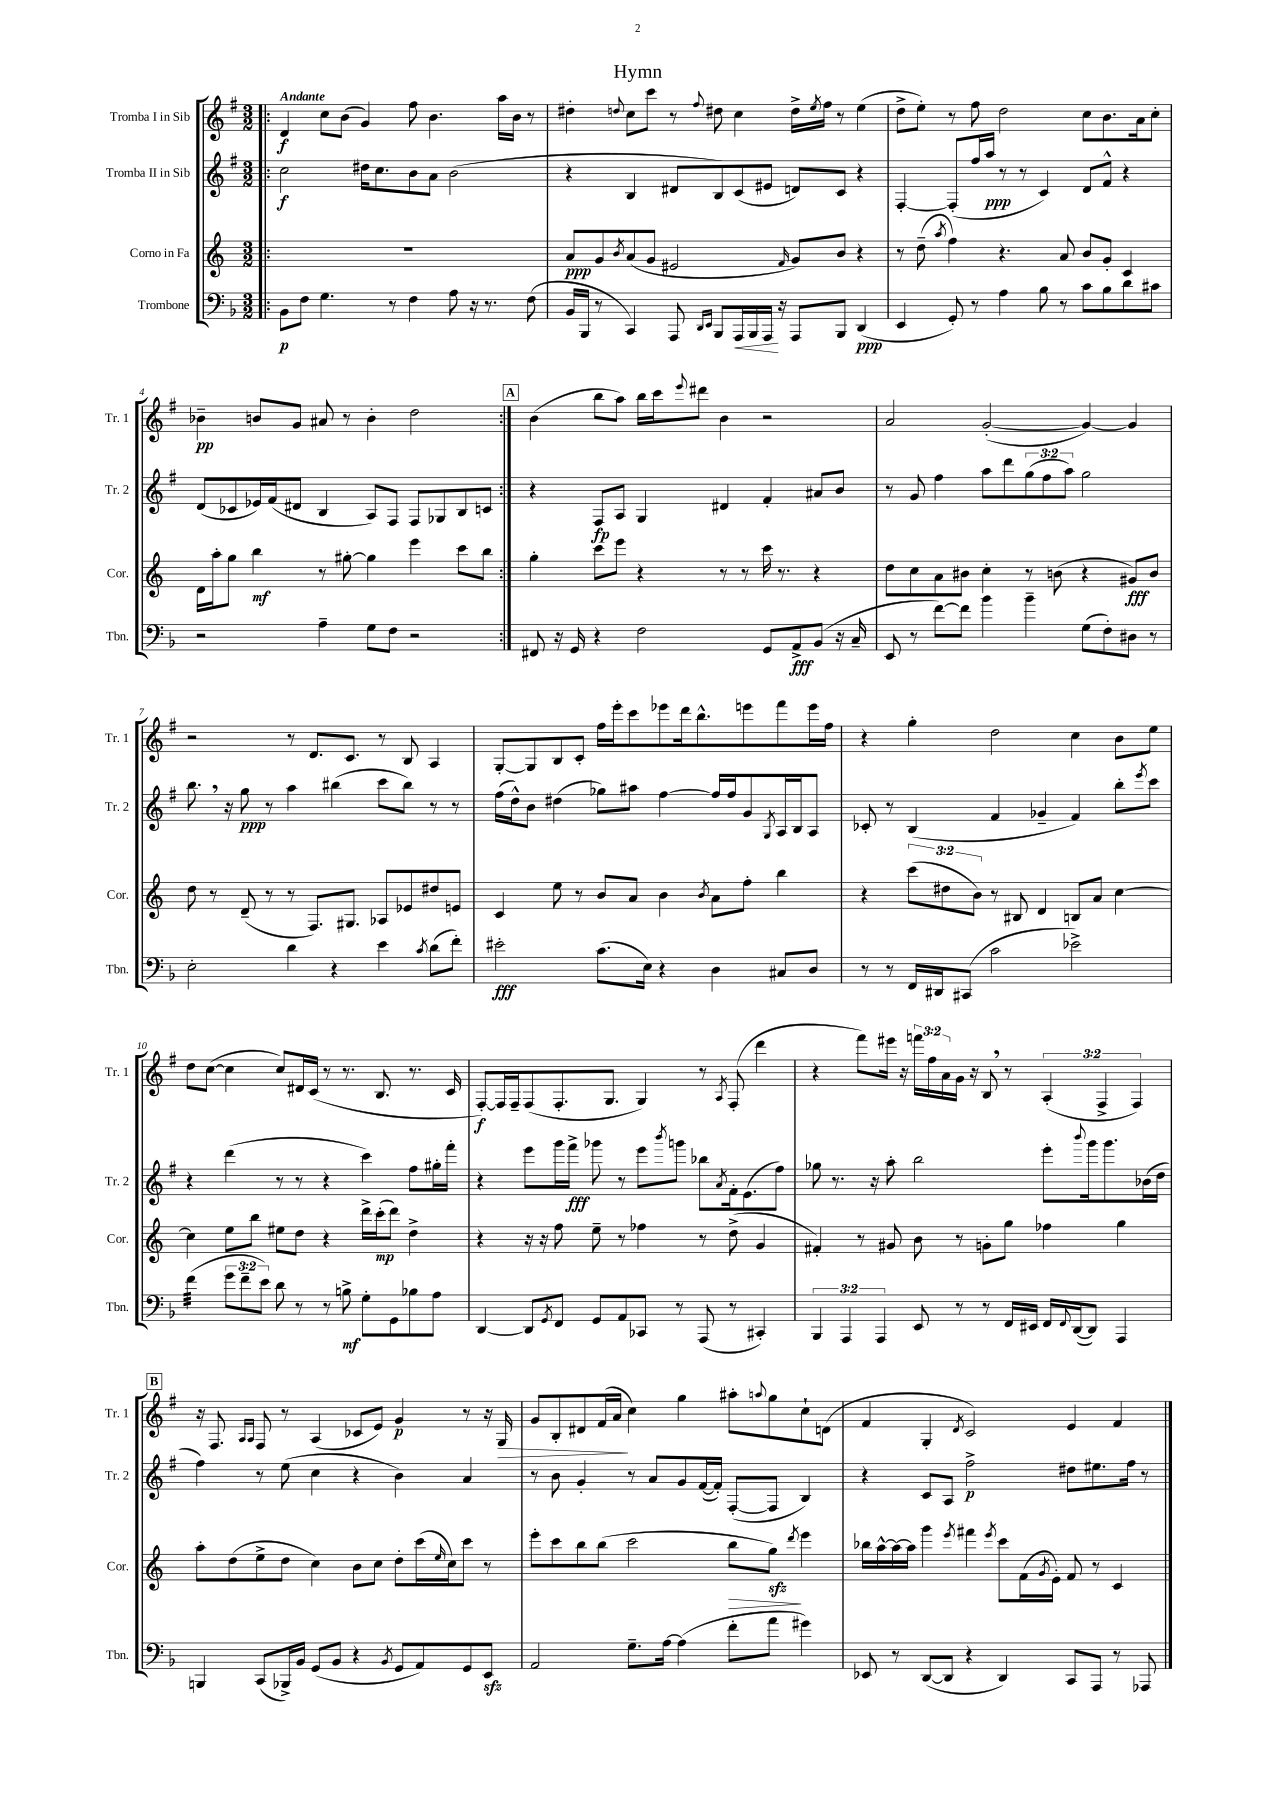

**kern	**kern	**kern	**kern
*staff4	*staff3	*staff2	*staff1
*clefF4	*clefG2	*clefG2	*clefG2
*k[b-]	*k[]	*k[f#]	*k[f#]
*M3/2	*M3/2	*M3/2	*M3/2
=!|:	=!|:	=!|:	=!|:
8BB-\L	1.r	2cc\	4d/
8F\J	.	.	.
4.G\	.	.	8cc\L
.	.	.	(8b\J
.	.	16dd#\LK	4g/)
.	.	8.cc\	.
8r	.	.	.
4F\	.	8b\	8ff#\
.	.	8a\J	4.b\
8A\	.	(2b\	.
16r	.	.	.
8.r	.	.	.
.	.	.	16aa\LL
.	.	.	16b\JJ
(8F\	.	.	8r
=	=	=	=
16BB-/LL	8a/L	4r	4dd#'\
16BBB-/JJ	.	.	.
8r	8g/	.	.
.	8qb/	.	8qqdd/
4CC/)	(8a/	4B/	8cc\L
.	8g/J	.	8ccc\J
8AAA/	2e#/	8d#/L	8r
16qqDD/LL	.	.	.
16qqEE/JJ	.	.	8qqff#/
8BBB-/L	.	8B/)	8dd#\
16AAA/L	.	(8c/	4cc\
16BBB-/	.	.	.
16AAA/JJ	.	8e#/J	.
16r	.	.	.
.	16qqf/	.	.
8AAA/L	8g/L)	8d/L)	16dd#^\LL
.	.	.	8qee/
.	.	.	16ff#\JJ
8BBB-/J	8b/J	8c/J	8r
(4DD/	4r	4r	(4ee\
=	=	=	=
4EE/	8r	[4F#'/	8dd^\L
.	(8dd~\	.	8ee'\J)
.	8qaa/	.	.
8GG'/)	4ff\)	(8F#'/]L	8r
8r	.	16ff#/L	8ff#\
.	.	16aa/JJ	.
4A\	4.r	8r	2dd\
.	.	8r	.
8B-\	.	4c/)	.
8r	8a/	.	.
8c\L	8b/L	8d/L	8cc\L
8B-\	8g'/J	8f#^^/J	8.b\
8d\	4c/	4r	.
.	.	.	16a\k
8c#\J	.	.	8cc'\J
=	=	=	=
2r	16d\LL	(8d/L	4b-~\
.	16aa'\J	.	.
.	8gg\J	8c-/	.
.	4bb\	16e-/L)	8b/L
.	.	(16f#/J	.
.	.	8d#/J	8g/J
4A~\	8r	4B/	8a#/
.	[8gg#'\	.	8r
8G\L	4gg#\]	8A/L)	4b'\
8F\J	.	8F#/J	.
2r	4eee\	8F#/L	2dd\
.	.	8G-/	.
.	8ccc\L	8B/	.
.	8bb\J	8c/J	.
=:|!	=:|!	=:|!	=:|!
8FF#/	4gg'\	4r	(4b\
16r	.	.	.
16GG/	.	.	.
4r	8ccc\L	8F#/L	8bb\L
.	8eee\J	8A/J	8aa\J)
2F\	4r	4G/	16bb\LL
.	.	.	16ccc\J
.	.	.	8qqeee/
.	.	.	8ddd#\J
.	8r	4d#/	4b\
.	8r	.	.
8GG/L	16ccc\	4f#'/	2r
.	8.r	.	.
8AA^/	.	.	.
(8BB-/J	4r	8a#/L	.
16r	.	8b/J	.
16C~/	.	.	.
=	=	=	=
8EE/	8dd\L	8r	2a/
8r	8cc\	8g/	.
[8f\L)	8a\	4ff#\	.
8f\]J	8b#\J	.	.
4b-\	4cc'\	8aa\L	([2g'/
.	.	8ddd\	.
4b-~\	8r	(12gg\	.
.	.	12ff#\	.
.	(8b\	.	.
.	.	12aa\J)	.
(8G\L	4r	2gg\	4g/_)
8F'\)	.	.	.
8D#\J	8g#/L)	.	4g/]
8r	8b/J	.	.
=	=	=	=
2E'\	8dd\	8.bb\	2r
.	8r	.	.
.	.	16r	.
.	(8d~/	8gg\	.
.	8r	8r	.
4d\	8r	4aa\	8r
.	8.F/L)	.	8.d/L
4r	.	(4bb#\	.
.	8.G#/J	.	8.c/J
4e\	8A-/L	8ccc\L	8r
.	8e-/	8bb#\J)	8B/
8qc/	.	.	.
(8d\L	8dd#/	8r	4A/
8f'\J)	8e/J	8r	.
=	=	=	=
2e#'\	4c/	(16ff#\LL	[8G'/L
.	.	16dd^^\J)	.
.	.	8b\J	8G/]
.	8ee\	(4dd#\	8B/
.	8r	.	8c'/J
(8.c\L	8b/L	8gg-\L)	16ff#\LL
.	.	.	16eee'\J
.	8a/J	8aa#\J	8ccc\
16E\Jk)	.	.	.
4r	4b\	[4ff#\	8eee-\
.	.	.	16ddd\k
.	.	.	8.bb^^\
.	8qb/	.	.
4D\	8a\L	16ff#/]LL	.
.	.	16ff#/J	.
.	8ff'\J	8g/	8eee\
.	.	8qG/	.
8C#/L	4bb\	16A/L	8fff#\
.	.	16B/J	.
8D/J	.	8A/J	16eee\L
.	.	.	16ff#\JJ
=	=	=	=
8r	4r	8c-'/	4r
8r	.	8r	.
16FF/LL	(12ccc\L	(4B/	4gg'\
16DD#/J	.	.	.
.	12dd#\	.	.
(8CC#/J	.	.	.
.	12b\J)	.	.
2c\	8r	4f#/	2dd\
.	8B#/	.	.
.	4d/	4g-~/	.
2e-^\)	8B/L	4f#/)	4cc\
.	8a/J	.	.
.	[4cc\	8bb'\L	8b\L
.	.	8qeee/	.
.	.	8ccc\J	8ee\J
=	=	=	=
(4f\	4cc\]	4r	8dd\L
.	.	.	([8cc\J
12g\L	8ee\L	(4ddd\	4cc\]
12f~\	.	.	.
.	8bb\J	.	.
12e\J)	.	.	.
8d\	8ee#\L	8r	8cc/L)
8r	8dd\J	8r	16d#/L
.	.	.	(16c/JJ
8r	4r	4r	8r
8B^\	.	.	8.r
8G'\L	16ddd^\LL	4ccc\)	.
.	(16ccc'\J	.	8.B/
8GG\	8ddd\J)	.	.
8B-\	4dd^\	8ff#\L	8.r
8A\J	.	16gg#'\L	.
.	.	16fff#'\JJ	16c/
=	=	=	=
[4DD/	4r	4r	[8F#'/L)
.	.	.	16F#/]L
.	.	.	16F#~/J
8DD/]L	16r	8eee\L	(8F#/
.	16r	.	.
8qGG/	.	.	.
8FF/J	8ff\	16ggg\L	8.F#'/
.	.	16fff#^\JJ	.
8GG/L	8ee~\	8ggg-\	.
.	.	.	8.G/J
8AA/	8r	8r	.
8CC-/J	4ff-\	8eee\L	4G/)
.	.	8qbbb/	.
8r	.	8ggg\J	.
(8AAA/	8r	8bb-\L	8r
.	.	8qa/	8qA/
8r	(8dd^\	16f#'\k	(8F#'/
.	.	(8.e\	.
4CC#'/)	4g/	.	4ddd\
.	.	8ff#\J)	.
=	=	=	=
6BBB-/	4f#'/)	8gg-\	4r
.	.	8.r	.
6AAA/	.	.	.
.	8r	.	8fff#\L)
.	.	16r	.
6AAA/	.	.	.
.	8g#/	8aa'\	16eee#\Jk
.	.	.	16r
8EE/	8b\	2bb\	24fff\LL
.	.	.	24ff#\
.	.	.	24a\
8r	8r	.	16g\JJ
.	.	.	16r
8r	8g'\L	.	8B/
16FF/LL	8gg\J	.	8r
16EE#/JJ	.	.	.
16FF/LL	4ff-\	8eee'\L	(6A'/
8qqFF/	.	.	.
([16DD/J	.	.	.
.	.	8qqbbb/	.
8DD/]J)	.	16ggg\k	.
.	.	.	6F#^/
.	.	8.ggg\	.
4AAA/	4gg\	.	.
.	.	.	6F#/)
.	.	(16b-\L	.
.	.	16dd\JJ	.
=	=	=	=
4BBB/	8aa'\L	4ff#\)	16r
.	.	.	8.F#/
.	(8dd\	.	.
.	.	.	16qqA/LL
.	.	.	16qqA/JJ
(8CC/L	8ee^\	8r	8F#/
16BBB-^/L)	8dd\J	(8ee\	8r
16BB-/JJ	.	.	.
(8GG/L	4cc\)	4cc\	(4A/
8BB-/J	.	.	.
4r	8b\L	4r	8c-/L
.	8cc\J	.	8e/J)
8qBB-/	.	.	.
8GG/L	8dd'\L	4b\)	4g/
8AA/)	(16ccc\L	.	.
.	16qqee/	.	.
.	16cc\J)	.	.
8GG/	8ccc\J	4a/	8r
8EE/J	8r	.	16r
.	.	.	16G/
=	=	=	=
2AA/	8eee'\L	8r	8g/L
.	8ccc\	8b\	8B'/
.	8bb\	4g'/	8d#/
.	(8bb\J	.	(16f#/L
.	.	.	16a/JJ
8.G~\L	2ccc\	8r	4cc\)
.	.	8a/L	.
[16A\Jk	.	.	.
(4A\]	.	8g/	4gg\
.	.	([16f#/L	.
.	.	16f#'/]JJ)	.
8f'\L	8bb\L	([8F#'/L	8aa#'\L
.	.	.	8qqaa/
8a\J	8gg\J)	8F#/]J	8gg\
.	8qddd/	.	.
4g#\)	4eee\	4B/)	8cc`\
.	.	.	(8d\J
=	=	=	=
8EE-/	16bb-\LL	4r	4f#/
.	[16aa^^\	.	.
8r	16aa\_	.	.
.	16aa\]JJ	.	.
([8DD/L	4ggg\	8c/L	4G'/
8DD/]J	.	8A/J	.
.	8qeee/	.	8qd/
4r	4fff#\	2ff#^\	2c/)
.	8qeee/	.	.
4DD/)	8ccc\L	.	.
.	(16f\L	.	.
.	8qg/	.	.
.	16e'\JJ)	.	.
8CC/L	8f/	8dd#\L	4e/
8AAA/J	8r	8.ee#\	.
8r	4c/	.	4f#/
.	.	16ff#\Jk	.
8AAA-/	.	8r	.
==	==	==	==
*-	*-	*-	*-
